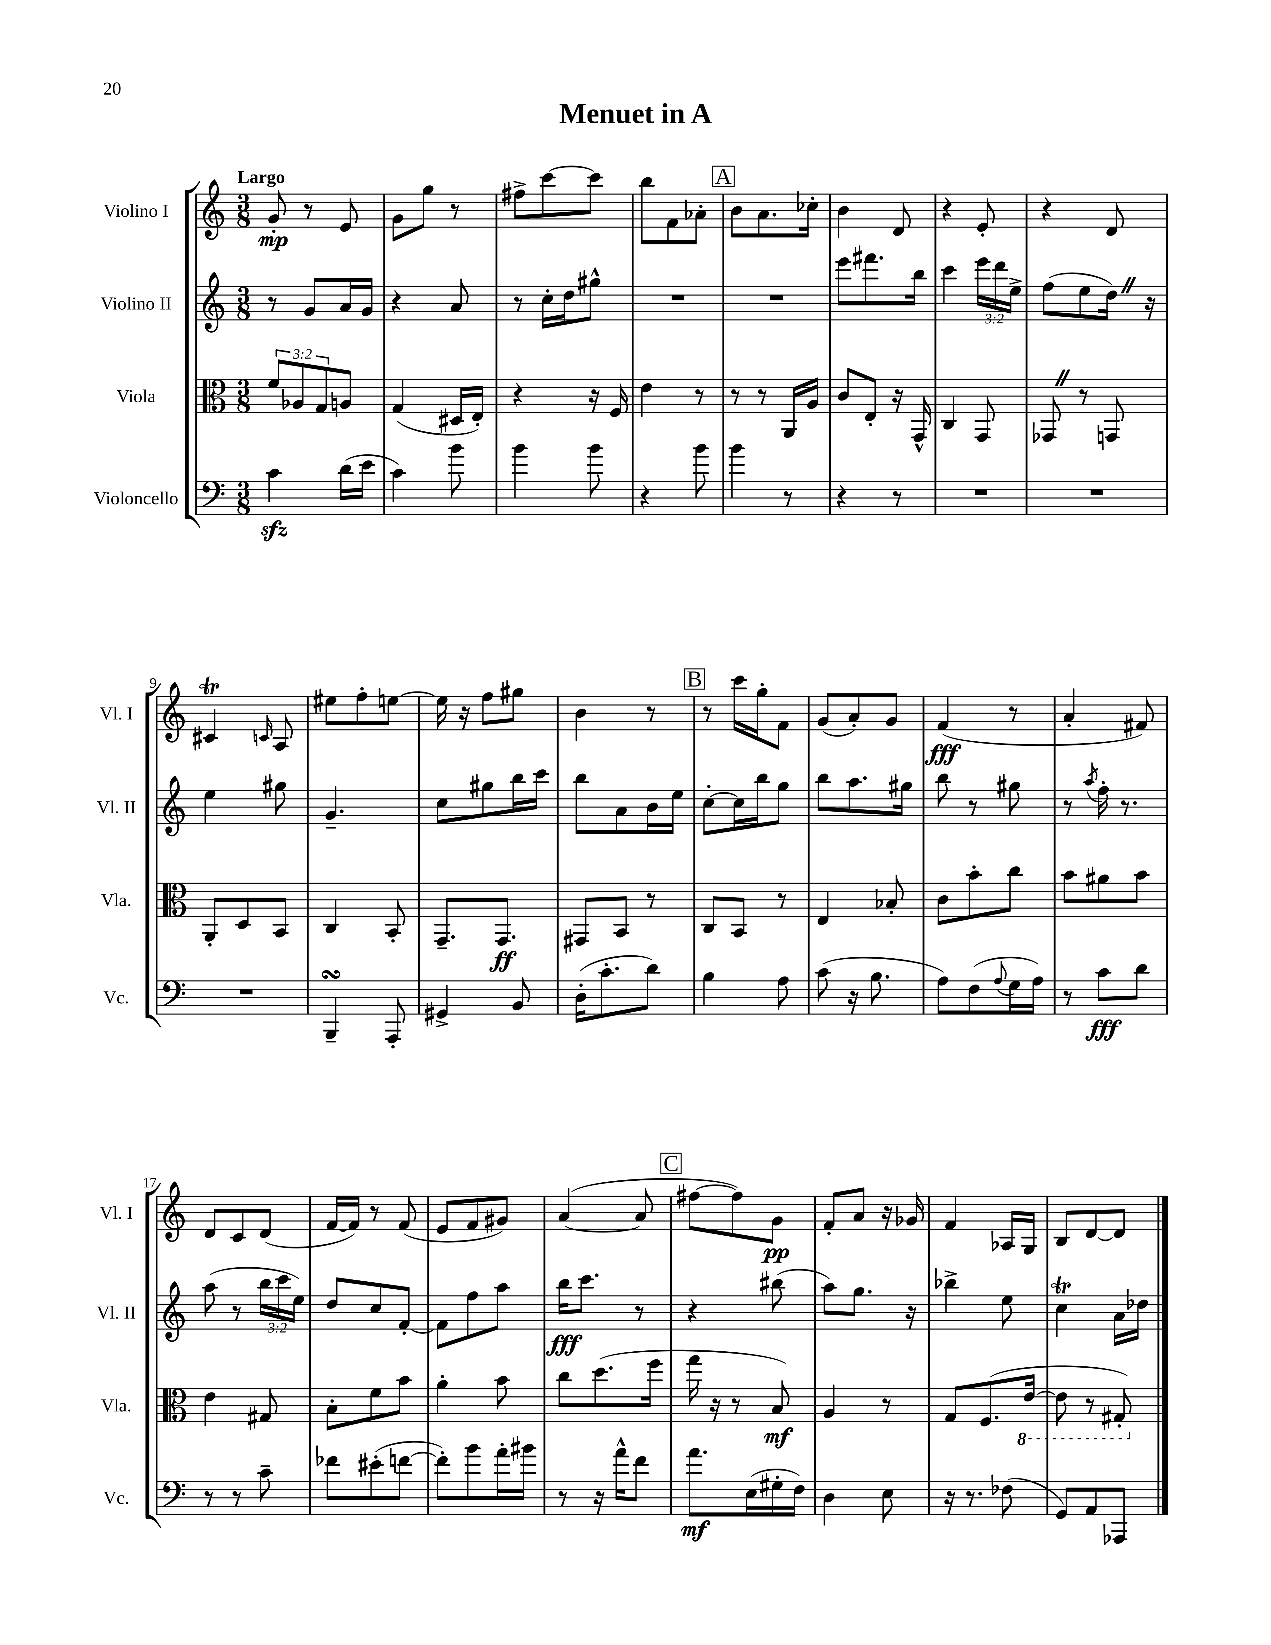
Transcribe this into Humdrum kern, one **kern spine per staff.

**kern	**dynam	**kern	**dynam	**kern	**dynam	**kern	**dynam
*part4	*part4	*part3	*part3	*part2	*part2	*part1	*part1
*staff4	*staff4	*staff3	*staff3	*staff2	*staff2	*staff1	*staff1
*I"Violoncello	*	*I"Viola	*	*I"Violino II	*	*I"Violino I	*
*I'Vc.	*	*I'Vla.	*	*I'Vl. II	*	*I'Vl. I	*
*clefF4	*	*clefC3	*	*clefG2	*	*clefG2	*
*k[]	*	*k[]	*	*k[]	*	*k[]	*
*M3/8	*	*M3/8	*	*M3/8	*	*M3/8	*
=1	=1	=1	=1	=1	=1	=1	=1
!	!	!	!	!	!	!LO:TX:a:B:t=Largo	!
4czz\	.	12f/L	.	8r	.	8g'/	mp
.	.	12A-X/	.	.	.	.	.
.	.	.	.	8g/L	.	8r	.
.	.	12G/	.	.	.	.	.
(16d\LL	.	8An/J	.	16a/L	.	8e/	.
16e\JJ	.	.	.	16g/JJ	.	.	.
=2	=2	=2	=2	=2	=2	=2	=2
4c\)	.	(4G/	.	4r	.	8g\L	.
.	.	.	.	.	.	8gg\J	.
8b\	.	16D#X/LL	.	8a/	.	8r	.
.	.	16E'/JJ)	.	.	.	.	.
=3	=3	=3	=3	=3	=3	=3	=3
4b\	.	4r	.	8r	.	8ff#X^\L	.
.	.	.	.	16cc'\LL	.	[8ccc\	.
.	.	.	.	16dd\J	.	.	.
8b\	.	16r	.	8gg#X^^\J	.	8ccc\J]	.
.	.	16F/	.	.	.	.	.
=4	=4	=4	=4	=4	=4	=4	=4
4r	.	4e\	.	4.r	.	8bb\L	.
.	.	.	.	.	.	8f\	.
8b\	.	8r	.	.	.	8a-X'\J	.
!!LO:REH:place=s1:t=A
=5	=5	=5	=5	=5	=5	=5	=5
4b\	.	8r	.	4.r	.	8b\L	.
.	.	8r	.	.	.	8.a\	.
8r	.	16AA/LL	.	.	.	.	.
.	.	16A/JJ	.	.	.	16cc-X'\Jk	.
=6	=6	=6	=6	=6	=6	=6	=6
4r	.	8c/L	.	8eee\L	.	4b\	.
.	.	8E'/J	.	8.fff#X\	.	.	.
8r	.	16r	.	.	.	8d/	.
.	.	16GG^^/	.	16bb\Jk	.	.	.
=7	=7	=7	=7	=7	=7	=7	=7
4.r	.	4C/	.	4ccc\	.	4r	.
.	.	8GG/	.	24eee\LL	.	8e'/	.
.	.	.	.	24ddd\	.	.	.
.	.	.	.	24ee^\JJ	.	.	.
=8	=8	=8	=8	=8	=8	=8	=8
4.r	.	8GG-XZ/	.	(8ff\L	.	4r	.
.	.	8r	.	8ee\	.	.	.
.	.	8GGn/	.	16ddZ\Jk)	.	8d/	.
.	.	.	.	16r	.	.	.
!!LO:LB:g=z
=9	=9	=9	=9	=9	=9	=9	=9
4.r	.	8AA'/L	.	4ee\	.	4c#Xt/	.
.	.	8D/	.	.	.	.	.
.	.	.	.	.	.	16qqcn/	.
.	.	8BB/J	.	8gg#X\	.	8A/	.
=10	=10	=10	=10	=10	=10	=10	=10
4BBBsSsS~/	.	4C/	.	4.g~/	.	8ee#X\L	.
.	.	.	.	.	.	8ff'\	.
8AAA'/	.	8BB'/	.	.	.	[8een\J	.
=11	=11	=11	=11	=11	=11	=11	=11
4GG#X^/	.	8.GG~/L	.	8cc\L	.	16ee\]	.
.	.	.	.	.	.	16r	.
.	.	.	.	8gg#X\	.	8ff\L	.
.	.	8.GG/J	ff	.	.	.	.
8BB/	.	.	.	16bb\L	.	8gg#X\J	.
.	.	.	.	16ccc\JJ	.	.	.
=12	=12	=12	=12	=12	=12	=12	=12
(16D'\KL	.	8GG#X/L	.	8bb\L	.	4b\	.
8.c'\	.	.	.	.	.	.	.
.	.	8BB/J	.	8a\	.	.	.
8d\J)	.	8r	.	16b\L	.	8r	.
.	.	.	.	16ee\JJ	.	.	.
!!LO:REH:place=s1:t=B
=13	=13	=13	=13	=13	=13	=13	=13
4B\	.	8C/L	.	[8cc'\L	.	8r	.
.	.	8BB/J	.	16cc\L]	.	16ccc\LL	.
.	.	.	.	16bb\J	.	16gg'\J	.
8A\	.	8r	.	8gg\J	.	8f\J	.
=14	=14	=14	=14	=14	=14	=14	=14
(8c\	.	4E/	.	8bb\L	.	(8g/L	.
16r	.	.	.	8.aa\	.	8a'/)	.
8.B\	.	.	.	.	.	.	.
.	.	8B-X'/	.	.	.	8g/J	.
.	.	.	.	16gg#X\Jk	.	.	.
=15	=15	=15	=15	=15	=15	=15	=15
8A\L)	.	8c\L	.	8bb\	.	(4f/	fff
(8F\	.	8b'\	.	8r	.	.	.
8qqA/	.	.	.	.	.	.	.
16G\L	.	8cc\J	.	8gg#X\	.	8r	.
16A\JJ)	.	.	.	.	.	.	.
=16	=16	=16	=16	=16	=16	=16	=16
8r	.	8b\L	.	8r	.	4a'/	.
.	.	.	.	8qaa/	.	.	.
8c\L	fff	8a#X\	.	16ff'\	.	.	.
.	.	.	.	8.r	.	.	.
8d\J	.	8b\J	.	.	.	8f#X/)	.
!!LO:LB:g=z
=17	=17	=17	=17	=17	=17	=17	=17
8r	.	4e\	.	(8aa\	.	8d/L	.
8r	.	.	.	8r	.	8c/	.
8c~\	.	8G#X/	.	24bb\LL	.	(8d/J	.
.	.	.	.	24ccc\	.	.	.
.	.	.	.	24ee\JJ)	.	.	.
=18	=18	=18	=18	=18	=18	=18	=18
8f-X\L	.	8B'\L	.	8dd/L	.	[16f/LL	.
.	.	.	.	.	.	16f/JJ])	.
(8e#X'\	.	8f\	.	8cc/	.	8r	.
[8fn\J	.	8b\J	.	[8f'/J	.	(8f/	.
=19	=19	=19	=19	=19	=19	=19	=19
8f'\L])	.	4a'\	.	8f\L]	.	8e/L	.
8b\	.	.	.	8ff\	.	8f/	.
16a'\L	.	8b\	.	8aa\J	.	8g#X/J)	.
16b#X\JJ	.	.	.	.	.	.	.
=20	=20	=20	=20	=20	=20	=20	=20
8r	.	8cc\L	.	16bb\KL	fff	([4a/	.
.	.	.	.	8.ccc\J	.	.	.
16r	.	(8.dd\	.	.	.	.	.
16a^^\KL	.	.	.	.	.	.	.
8f\J	.	.	.	8r	.	8a/]	.
.	.	16ff\Jk	.	.	.	.	.
!!LO:REH:place=s1:t=C
=21	=21	=21	=21	=21	=21	=21	=21
8.a\L	mf	16gg\	.	4r	.	[8ff#X\L	.
.	.	16r	.	.	.	.	.
.	.	8r	.	.	.	8ff#\])	.
(16E\L	.	.	.	.	.	.	.
16G#X'\	.	8B/)	mf	(8bb#X\	.	8g\J	pp
16F\JJ)	.	.	.	.	.	.	.
=22	=22	=22	=22	=22	=22	=22	=22
4D\	.	4A/	.	8aa\L)	.	8f'/L	.
.	.	.	.	8.gg\J	.	8a/J	.
8E\	.	8r	.	.	.	16r	.
.	.	.	.	16r	.	16g-X/	.
=23	=23	=23	=23	=23	=23	=23	=23
16r	.	8G/L	.	4bb-X^\	.	4f/	.
8.r	.	.	.	.	.	.	.
.	.	(8.F/	.	.	.	.	.
(8F-X\	.	.	.	8ee\	.	16A-X/LL	.
*	*	*8ba	*	*	*	*	*
.	.	[16E/Jk	.	.	.	16G/JJ	.
=24	=24	=24	=24	=24	=24	=24	=24
8GG/L)	.	8E\]	.	4ccT\	.	8B/L	.
8AA/	.	8r	.	.	.	[8d/	.
8AAA-X/J	.	8GG#X'/)	.	16a\LL	.	8d/J]	.
.	.	.	.	16dd-X\JJ	.	.	.
*	*	*X8ba	*	*	*	*	*
==	==	==	==	==	==	==	==
*-	*-	*-	*-	*-	*-	*-	*-
